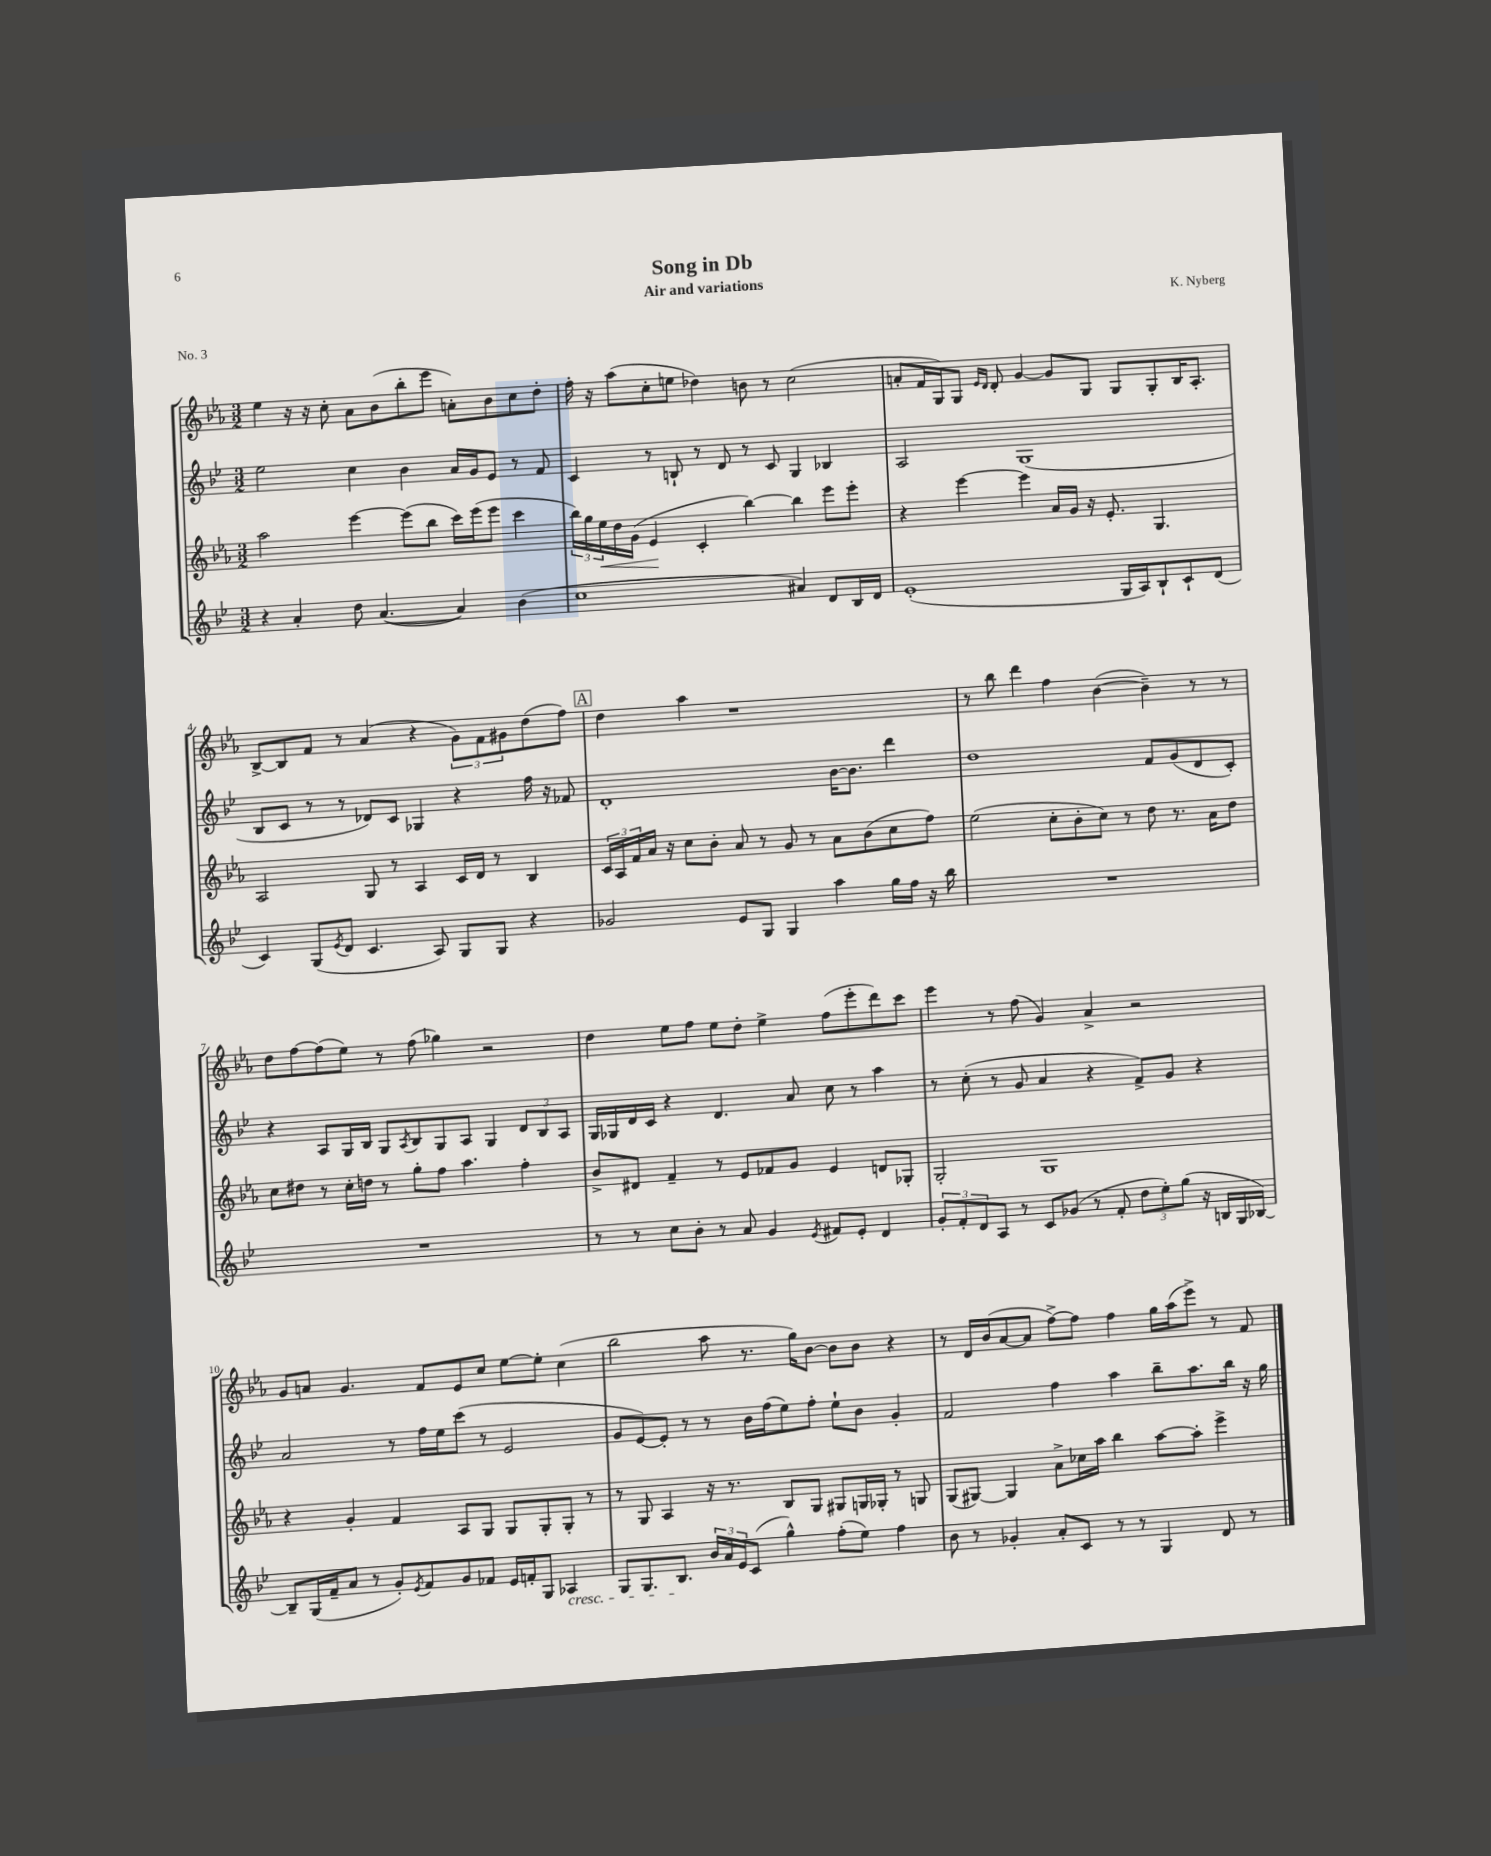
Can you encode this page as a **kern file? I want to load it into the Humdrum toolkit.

**kern	**kern	**dynam	**kern	**kern
*part4	*part3	*part3	*part2	*part1
*staff4	*staff3	*staff3	*staff2	*staff1
*clefG2	*clefG2	*	*clefG2	*clefG2
*k[b-e-]	*k[b-e-a-]	*	*k[b-e-]	*k[b-e-a-]
*M3/2	*M3/2	*	*M3/2	*M3/2
=1	=1	=1	=1	=1
4r	2aa-\	.	2ee-\	4ee-\
4a'/	.	.	.	16r
.	.	.	.	16r
.	.	.	.	8cc'\
8dd\	[4eee-\	.	4cc\	8a-\L
([4.a/	.	.	.	(8b-\
.	(8eee-\L]	.	4b-\	8bb-'\
.	8bb-\J	.	.	8eee-\J
4a/])	16ccc\LL)	.	16a/LL	8an'\L)
.	(16eee-\J	.	16g/J	.
.	8eee-\J	.	8e-/J	8b-\
(4b-\	4ccc\	.	8r	8cc\
.	.	.	8f/	8dd'\J
=2	=2	=2	=2	=2
1cc	24bb-\LL)	.	4c/	16ff'\
.	24gg\	.	.	.
.	.	.	.	16r
!	!	!LO:HP:b	!	!
.	24ee-\	<	.	.
.	16dd\	.	.	(8aa-\L
.	(16g\JJ	.	.	.
.	4e-/	.	8r	8cc'\
.	.	.	8Bn`/	8een\J
.	4c'/	[	8r	4dd-X\)
.	.	.	8d/	.
.	[4bb-\)	.	8r	8bn\
.	.	.	8c/	8r
4a#X/)	4bb-\]	.	4G/	(2cc\
8d/L	8eee-\L	.	4B-X/	.
16B-/L	8eee-'\J	.	.	.
16d/JJ	.	.	.	.
=3	=3	=3	=3	=3
(1e-'	4r	.	2A/	8an'/L
.	.	.	.	16f/L
.	.	.	.	16G/J)
.	[4eee-\	.	.	8G/J
.	.	.	.	16qqe-/LL
.	.	.	.	16qqd/JJ
.	.	.	.	8d'/
.	4eee-\]	.	(1G	[4g/
.	16a-/LL	.	.	8g/L]
.	16g/JJ	.	.	.
.	16r	.	.	8G/J
.	8.e-'/	.	.	.
16G/LL	.	.	.	8G/L
16A/J)	.	.	.	.
8B-`/	4.G/	.	.	8G'/
8c`/	.	.	.	16B-/K
.	.	.	.	8.A-'/J
(8d/J	.	.	.	.
!!LO:LB:g=z
=4	=4	=4	=4	=4
4c/)	2A-/	.	8B-/L	[8B-^/L
.	.	.	8c/J	8B-/]
(8G/L	.	.	8r	8f/J
8qe-/	.	.	.	.
8d/J	.	.	8r	8r
4.c/	8G/	.	8d-X/L)	(4a-/
.	8r	.	8c/J	.
.	4A-/	.	4G-X/	4r
8A/)	.	.	.	.
8G/L	16c/LL	.	4r	12g\L)
.	16d/JJ	.	.	.
.	.	.	.	12f\
8G/J	8r	.	.	.
.	.	.	.	12g#X\
4r	4B-/	.	16ff\	(8dd\
.	.	.	16r	.
.	.	.	8f-X/	8ff\J)
!!LO:REH:place=s1:t=A
=5	=5	=5	=5	=5
2g-X/	24c/LL	.	1d'	4dd\
.	24A-/	.	.	.
.	24f/	.	.	.
.	16a-/JJ	.	.	.
.	16r	.	.	.
.	8cc\L	.	.	4aa-\
.	8b-'\J	.	.	.
8e-/L	8a-/	.	.	1r
8G/J	8r	.	.	.
4G/	8g/	.	.	.
.	8r	.	.	.
4aa\	8a-\L	.	[16b-\KL	.
.	.	.	8.b-\J]	.
.	(8b-\	.	.	.
16gg\LL	8cc\	.	4ddd\	.
16ff\JJ	.	.	.	.
16r	8ff\J)	.	.	.
16bb-\	.	.	.	.
=6	=6	=6	=6	=6
1.r	(2ee-\	.	1dd	8r
.	.	.	.	8bb-\
.	.	.	.	4ddd\
.	8cc'\L	.	.	4ff\
.	8b-'\	.	.	.
.	8cc\J)	.	.	([4b-\
.	8r	.	.	.
.	8dd\	.	8f/L	4b-~\])
.	8.r	.	(8g/	.
.	.	.	8d/	8r
.	16a-\KL	.	.	.
.	8dd\J	.	8c'/J)	8r
!!LO:LB:g=z
=7	=7	=7	=7	=7
1.r	8cc\L	.	4r	8dd\L
.	8dd#X\J	.	.	[8ff\
.	8r	.	8A/L	(8ff\]
.	16cc'\LL	.	16G/L	8ee-\J)
.	16ddn\JJ	.	16B-/JJ	.
.	8r	.	8G/L	8r
.	.	.	8qA/	.
.	8gg'\L	.	8B-/	(8ff\
.	8ff\J	.	8G/	4gg-X\)
.	4.aa-\	.	8A/J	.
.	.	.	4G/	2r
.	4ff'\	.	12d/L	.
.	.	.	12B-/	.
.	.	.	12A/J	.
=8	=8	=8	=8	=8
8r	8b-^/L	.	16G/LL	4dd\
.	.	.	16G-X/	.
8r	8d#X/J	.	16d/	.
.	.	.	16c/JJ	.
8cc\L	4f~/	.	4r	8ee-\L
8b-'\J	.	.	.	8ff\J
8r	8r	.	4.d/	8ee-\L
8a/	8e-/L	.	.	8dd'\J
4g/	8f-X/	.	.	4ee-^\
.	8g/J	.	8a/	.
8qe-/	.	.	.	.
8f#X/L	4e-/	.	8cc\	(8ff\L
8e-'/J	.	.	8r	8eee-'\
4d/	8dn/L	.	4aa\	8ddd\)
.	8G-X'/J	.	.	8ccc\J
=9	=9	=9	=9	=9
12g'/L	2G'/	.	8r	4eee-\
12f'/	.	.	.	.
.	.	.	(8cc'\	.
12d/	.	.	.	.
8A/J	.	.	8r	8r
8r	.	.	8g/	(8ff\
8c/L	1G	.	4a/	4g/)
(8g-X/J	.	.	.	.
8r	.	.	4r	4a-^/
8f'/	.	.	.	.
12dd\L	.	.	8f^/L)	2r
12ee-'\)	.	.	.	.
.	.	.	8g/J	.
(12gg\J	.	.	.	.
16r	.	.	4r	.
16Bn/LL	.	.	.	.
16G/	.	.	.	.
[16B-X/JJ)	.	.	.	.
!!LO:LB:g=z
=10	=10	=10	=10	=10
8B-~/L]	4r	.	2a/	8g/L
(16G/L	.	.	.	8an/J
16f~/J	.	.	.	.
8a/J	4g'/	.	.	4.g/
8r	.	.	.	.
8g'/L)	4f/	.	8r	.
8qe-/	.	.	.	.
8f/	.	.	16ff\LL	8f/L
.	.	.	16ee-\J	.
8g/	8A-/L	.	(8ccc\J	8e-/
8f-X/J	8G/J	.	8r	8cc/J
16e-/LL	8G/L	.	2e-/	[8ee-\L
16fn'/J	.	.	.	.
8G/J	8G'/	.	.	8ee-'\J]
!LO:TX:b:i:t=cresc.	!	!	!	!
4A-X/	8G'/J	.	.	(4cc\
.	8r	.	.	.
=11	=11	=11	=11	=11
8G/L	8r	.	8g/L	2bb-\
8.G/	8G/	.	[8e-/)	.
.	4A-/	.	8e-'/J]	.
8.B-/J	.	.	.	.
.	.	.	8r	.
24b-/LL	16r	.	8r	8aa-\
24a/	.	.	.	.
.	8.r	.	.	.
24e-/J	.	.	.	.
(8c/J	.	.	16b-\LL	8.r
.	.	.	(16ff\J	.
4gg^^\)	8B-/L	.	8ee-\)	.
.	.	.	.	16gg\KL)
.	8G/J	.	8ff'\J	[8b-\J
(8ff'\L	8G#X/L	.	8ee-`\L	8b-\L]
8ee-\J)	16Gn/L	.	8b-\J	8b-\J
.	16G-X'/JJ	.	.	.
4ff\	8r	.	4g'/	4r
.	8Gn/	.	.	.
=12	=12	=12	=12	=12
8b-\	(8G/L	.	2f/	8r
8r	[8G#X/J)	.	.	16d/LL
.	.	.	.	(16b-/J
4g-X'/	4G#/]	.	.	[8a-/
.	.	.	.	8a-/J]
8a'/L	8a-^\L	.	4ff\	[8ff^\L)
8c/J	16cc-X\L	.	.	8ff\J]
.	16aa-\JJ	.	.	.
8r	4bb-\	.	4aa\	4ff\
8r	.	.	.	.
4G/	[8aa-\L	.	8bb-~\L	16gg\LL
.	.	.	.	(16aa-\J
.	8aa-'\J]	.	8.aa\	8eee-^\J)
8d/	4eee-^\	.	.	8r
.	.	.	16bb-\Jk	.
8r	.	.	16r	8f/
.	.	.	16gg\	.
==	==	==	==	==
*-	*-	*-	*-	*-
